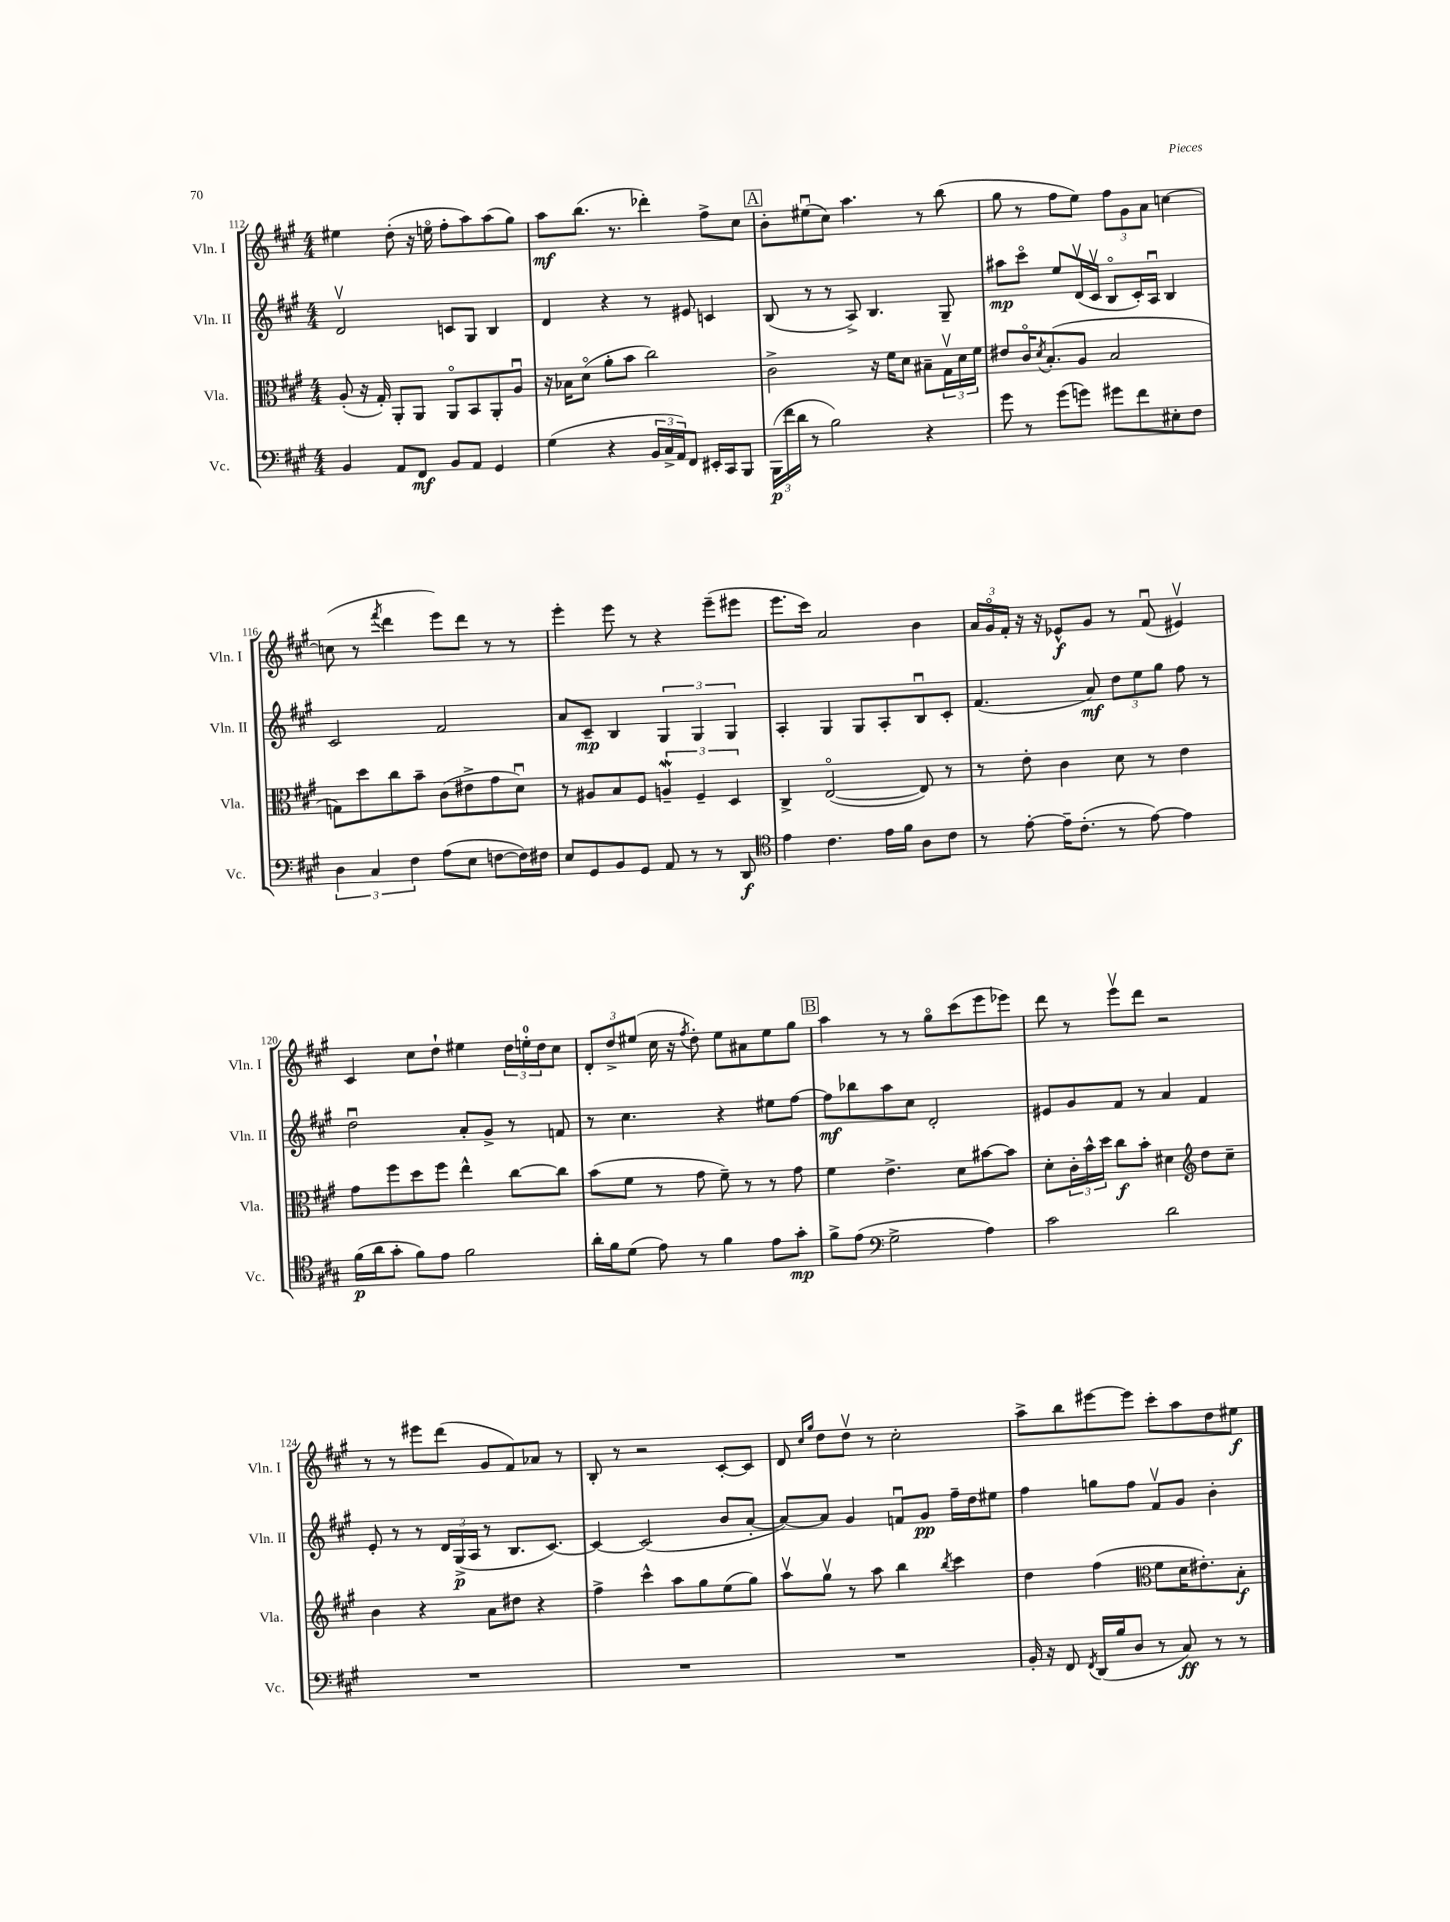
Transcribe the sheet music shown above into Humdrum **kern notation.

**kern	**kern	**kern	**kern
*staff4	*staff3	*staff2	*staff1
*clefF4	*clefC3	*clefG2	*clefG2
*k[f#c#g#]	*k[f#c#g#]	*k[f#c#g#]	*k[f#c#g#]
*M4/4	*M4/4	*M4/4	*M4/4
4BB	(8A'	2dv	4ee#
.	16r	.	.
.	16G#')	.	.
8AA	8AA'	.	(8dd'
8FF#	8AA	.	16r
.	.	.	16eeo
8BB	8AAo	8c	8ff#'
8AA	8BB	8G#	8aa)
4GG#	8AA'	4B	(8aa
.	8Au	.	8gg#)
=	=	=	=
(4G#	16r	4d	8aa
.	16B-	.	.
.	(8do	.	(8.bb
4r	8a'	4r	.
.	.	.	8.r
.	8b	.	.
24BB	2cc#)	8r	4ddd-')
24C#^	.	.	.
24AA)	.	.	.
8FF#	.	8e#	.
16EE#'	.	4c	8ff#^
16CC#	.	.	.
8BBB	.	.	8cc#
=	=	=	=
(24BBB	2c#^	(8B	8b'
24f#	.	.	.
24d	.	.	.
8r	.	8r	(8ee#u
2B)	.	8r	8cc#)
.	.	8A^)	4.aa
.	16r	4.B	.
.	16f#	.	.
.	8d	.	.
4r	8B#~	.	8r
.	24G#v	8G#~	(8bb
.	24d	.	.
.	24f#	.	.
=	=	=	=
8g#	8e#	8aa#	8gg#
8r	16c#o	8ccc#o	8r
.	8qd	.	.
.	(8.B'	.	.
(8g#	.	8ee	8ff#
8g)	8A	(16dv	8ee)
.	.	16c#v	.
8g#	2B	8Bo	12ff#
.	.	.	12g#
8f#	.	16c#')	.
.	.	.	12a
.	.	16Au	.
8E#'	.	4B	[4cc
8F#	.	.	.
=	=	=	=
6D	8G)	2c#	(8cc]
.	8dd	.	8r
6C#	.	.	.
.	.	.	8qfff#
.	8cc#	.	4ddd
6F#	.	.	.
.	8b~	.	.
(8A	(8c#	2f#	8eee)
8E	8e#^	.	8ddd
[8F	8g#	.	8r
16F])	8du)	.	8r
16F#	.	.	.
=	=	=	=
8E	8r	8a	4eee'
8GG#	8A#	8c#~	.
8BB	8B	4B	8eee
8GG#	8F#	.	8r
8AA	6A~	6G#	4r
8r	.	.	.
.	6F#~	6G#	.
8r	.	.	(8eee~
.	6D	6G#	.
8DD	.	.	8eee#
=	=	=	=
*clefC4	*	*	*
4e	4C#^	4A'	8.eee
.	.	.	16ccc#)
4.c#	([2Eo	4G#	2a
.	.	8G#	.
16e	.	8A'	.
16f#	.	.	.
8A	8E])	8Bu	4b
8c#	8r	8c#'	.
=	=	=	=
8r	8r	(4.f#	24a
.	.	.	24g#o
.	.	.	24f#'
[8e'	8e'	.	16r
.	.	.	16r
16e~]	4c#	.	8e-^^
(8.c#'	.	.	.
.	.	8a)	8g#
8r	8d	12dd	8r
.	.	12ee	.
[8e)	8r	.	(8f#u
.	.	12gg#	.
4e]	4e	8ff#	4e#v)
.	.	8r	.
=	=	=	=
(16f#	8g#	2ddu	4c#
16a	.	.	.
8g#'	8ff#	.	.
8f#)	8dd	.	8cc#
8e	8ff#	.	8dd`
2f#	4ee^^	8a'	4ee#
.	.	8g#^	.
.	[8cc#	8r	24dd
.	.	.	24ee'
.	.	.	24dd
.	8cc#]	8f	8cc#
=	=	=	=
16a'	(8b	8r	12d'
16f#	.	.	.
.	.	.	12dd^
(8d	8f#	4.cc#	.
.	.	.	(12ee#
8e)	8r	.	16cc#
.	.	.	16r
.	.	.	8qff#
8r	8g#	.	8dd')
4f#	8f#~)	4r	8ee#
.	8r	.	8a#
8e	8r	8ee#	8ee#
8g#'	8g#	[8ff#	8gg#
=	=	=	=
8f#^	4f#	8ff#]	4aa
(8e	.	8bb-	.
*clefF4	*	*	*
2G#^	4.e^	8aa	8r
.	.	8cc#	8r
.	.	2d'	8gg#o
.	8d	.	(8ccc#
4A)	[8b#	.	8eee
.	8b#]	.	8eee-)
=	=	=	=
2c#	8d'	8e#	8ddd
.	24c#'	8g#	8r
.	24b^^	.	.
.	24dd	.	.
.	8cc#	8f#	8eeev
.	8b'	8r	8ddd
2d	4d#	4a	2r
*	*clefG2	*	*
.	8dd	4f#	.
.	8cc#~	.	.
=	=	=	=
1r	4b	8e'	8r
.	.	8r	8r
.	4r	8r	8eee#
.	.	24d	(8ddd
.	.	(24G#^	.
.	.	24A	.
.	8a	8r	8g#
.	8dd#	8.B	8f#)
.	4r	.	8a-
.	.	[8.c#)	.
.	.	.	8r
=	=	=	=
1r	4ff#^	4c#_	8B'
.	.	.	8r
.	4ccc#^^	(2c#]	2r
.	8aa	.	.
.	8gg#	.	.
.	(8ee	8b	[8c#'
.	8gg#)	[8a'	8c#]
=	=	=	=
1r	8aav	8a_)	8d
.	.	.	16qqcc#
.	.	.	16qqgg#
.	8gg#v	8a]	8dd
.	8r	4g#	8ddv
.	8aa	.	8r
.	4bb	8fu	2cc#'
.	.	8g#	.
.	8qbb	.	.
.	4ccc#	16ff#~	.
.	.	16dd	.
.	.	8ee#	.
=	=	=	=
16BB'	4dd	4ff#	8aa^
16r	.	.	.
8FF#	.	.	8bb
8qFF#	.	.	.
(16DD	(4ff#	8gg	[8eee#
16B	.	.	.
8D	.	8ff#	8eee#]
*	*clefC3	*	*
8r	8f#	8f#v	8ccc#'
8C#)	16d	8g#	8aa
.	8.e#')	.	.
8r	.	4b'	8dd
8r	8B'	.	8ee#
==	==	==	==
*-	*-	*-	*-
